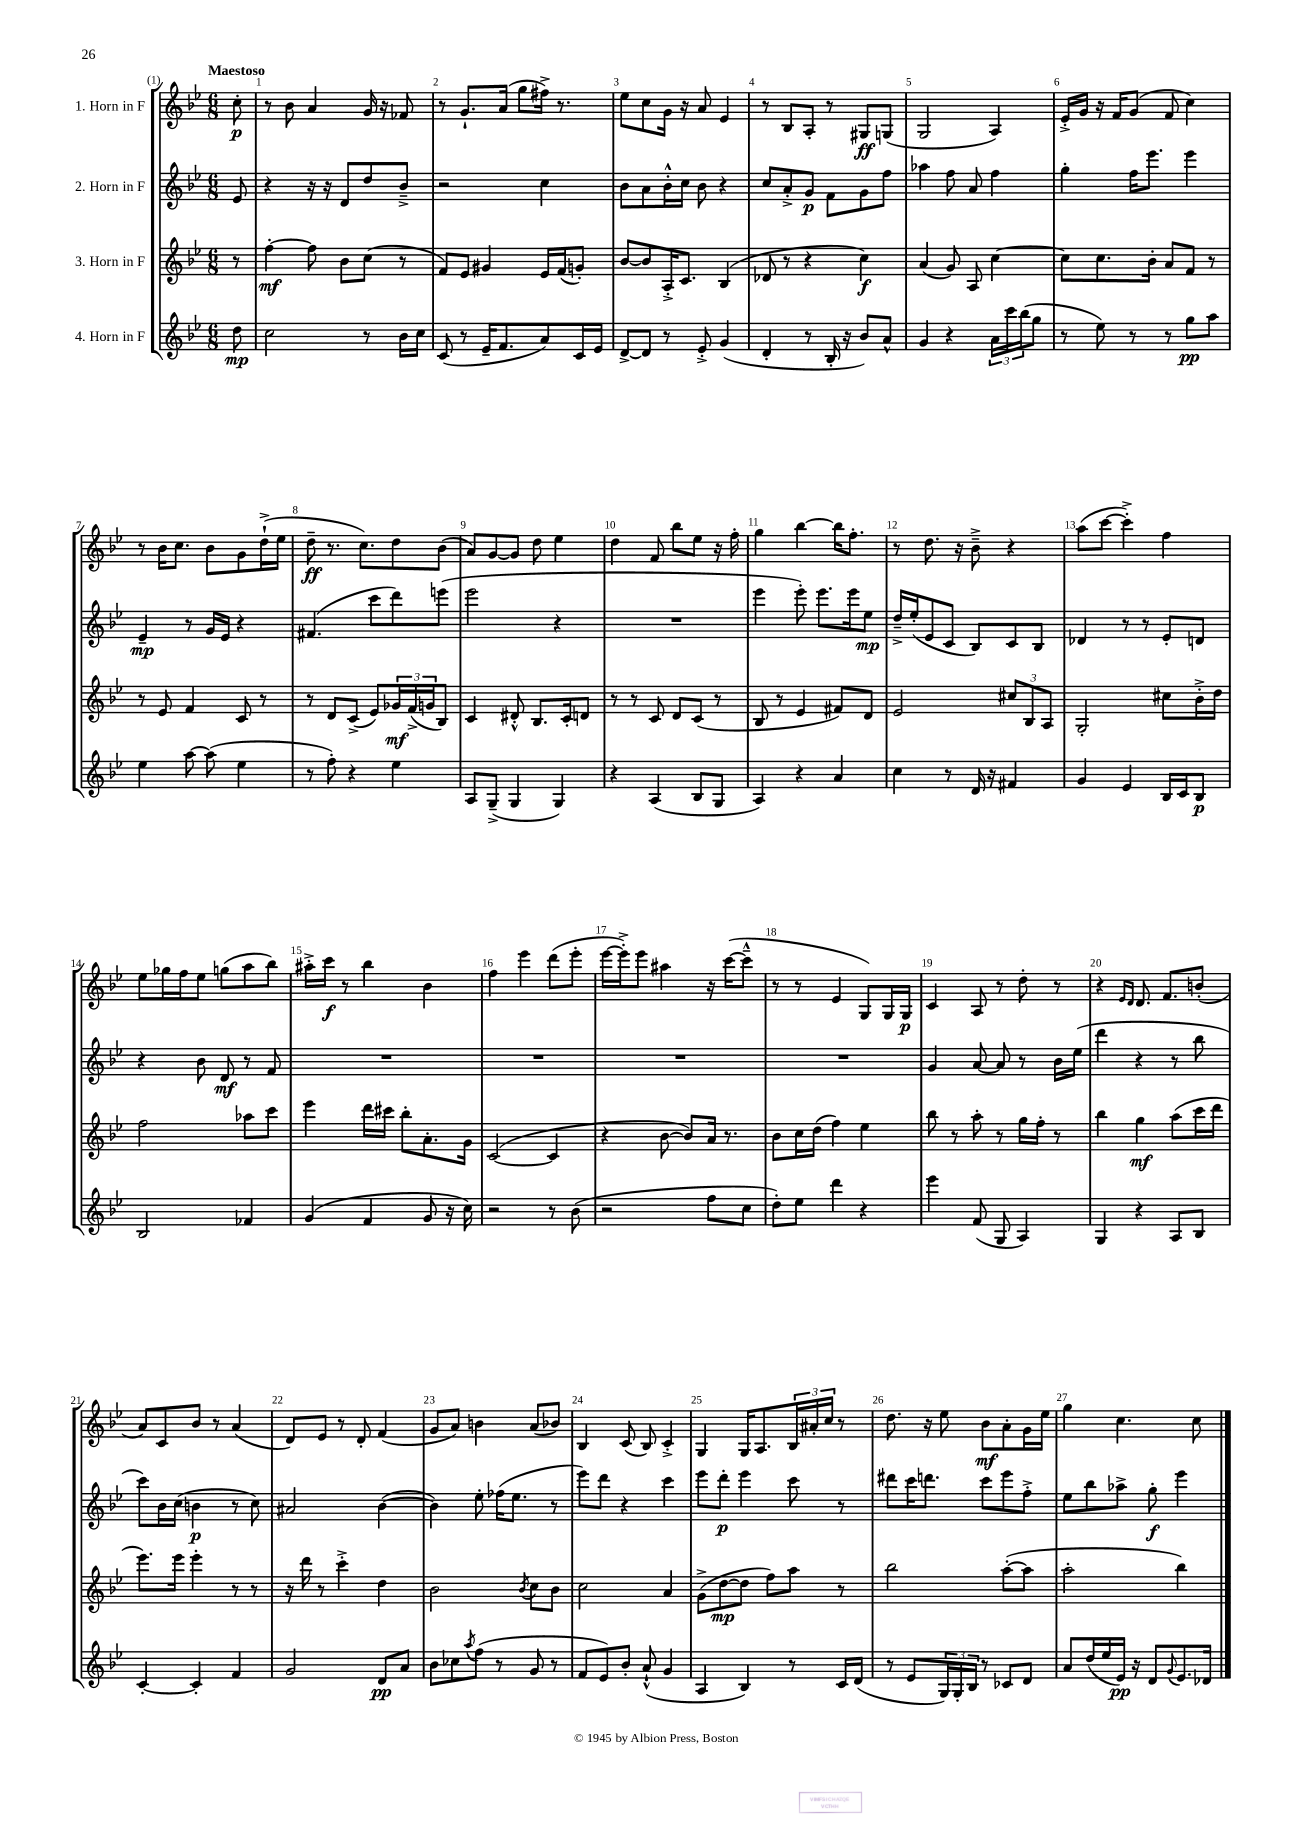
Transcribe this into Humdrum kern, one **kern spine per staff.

**kern	**dynam	**kern	**dynam	**kern	**dynam	**kern	**dynam
*part4	*part4	*part3	*part3	*part2	*part2	*part1	*part1
*staff4	*staff4	*staff3	*staff3	*staff2	*staff2	*staff1	*staff1
*I"4. Horn in F	*	*I"3. Horn in F	*	*I"2. Horn in F	*	*I"1. Horn in F	*
*clefG2	*	*clefG2	*	*clefG2	*	*clefG2	*
*k[b-e-]	*	*k[b-e-]	*	*k[b-e-]	*	*k[b-e-]	*
*M6/8	*	*M6/8	*	*M6/8	*	*M6/8	*
=	=	=	=	=	=	=	=
!	!	!	!	!	!	!LO:TX:a:B:t=Maestoso	!
8dd\	mp	8r	.	8e-/	.	8cc'\	p
=1	=1	=1	=1	=1	=1	=1	=1
2cc\	.	[4ff'\	mf	4r	.	8r	.
.	.	.	.	.	.	8b-\	.
.	.	8ff\]	.	16r	.	4a/	.
.	.	.	.	16r	.	.	.
.	.	8b-\L	.	8d/L	.	.	.
8r	.	(8cc\J	.	8dd/	.	16g/	.
.	.	.	.	.	.	16r	.
16b-\LL	.	8r	.	8b-~^/J	.	8f-X/	.
16cc\JJ	.	.	.	.	.	.	.
=2	=2	=2	=2	=2	=2	=2	=2
(8c/	.	8f/L)	.	2r	.	8r	.
8r	.	8e-/J	.	.	.	8.g`/L	.
16e-~/KL	.	4g#X/	.	.	.	.	.
8.f/	.	.	.	.	.	(16a/Jk	.
.	.	.	.	.	.	8gg\L	.
8a/)	.	16e-/LL	.	4cc\	.	16ff#X^\Jk)	.
.	.	(16f/J	.	.	.	8.r	.
16c/L	.	8gn'/J)	.	.	.	.	.
16e-/JJ	.	.	.	.	.	.	.
=3	=3	=3	=3	=3	=3	=3	=3
[8d^/L	.	[8b-/L	.	8b-\L	.	8ee-\L	.
8d/J]	.	8b-/]	.	8a\	.	8cc\	.
8r	.	16A'^/K	.	16b-'^^\L	.	16g\Jk	.
.	.	8.c/J	.	16cc\JJ	.	16r	.
8e-'^/	.	.	.	8b-\	.	8a/	.
(4g/	.	(4B-/	.	4r	.	4e-/	.
=4	=4	=4	=4	=4	=4	=4	=4
4d'/	.	8d-X/	.	8cc/L	.	8r	.
.	.	8r	.	8a'^/	.	8B-/L	.
8r	.	4r	.	8g/J	p	8A'/J	.
16B-'/	.	.	.	8f\L	.	8r	.
16r	.	.	.	.	.	.	.
8b-/L)	.	4cc\)	f	8g\	.	8G#X/L	ff
8a^^/J	.	.	.	8ff\J	.	(8Gn/J	.
=5	=5	=5	=5	=5	=5	=5	=5
4g/	.	(4a/	.	4aa-X\	.	2G/	.
4r	.	8g/)	.	8ff\	.	.	.
.	.	8A/	.	8a/	.	.	.
24a\LL	.	[4cc\	.	4ff\	.	4A/)	.
24ccc\	.	.	.	.	.	.	.
(24bb-\J	.	.	.	.	.	.	.
8gg\J	.	.	.	.	.	.	.
=6	=6	=6	=6	=6	=6	=6	=6
8r	.	8cc\L]	.	4gg'\	.	16e-'^/LL	.
.	.	.	.	.	.	16g/JJ	.
8ee-\)	.	8.cc\	.	.	.	16r	.
.	.	.	.	.	.	16f/KL	.
8r	.	.	.	16ff\KL	.	(8g/J	.
.	.	16b-'\Jk	.	8.eee-\J	.	.	.
8r	.	8a/L	.	.	.	8f/	.
8gg\L	pp	8f/J	.	4eee-\	.	4cc\)	.
8aa\J	.	8r	.	.	.	.	.
!!LO:LB:g=z
=7	=7	=7	=7	=7	=7	=7	=7
4ee-\	.	8r	.	4e-~/	mp	8r	.
.	.	8e-/	.	.	.	16b-\KL	.
.	.	.	.	.	.	8.cc\J	.
[8aa\	.	4f/	.	8r	.	.	.
(8aa\]	.	.	.	16g/LL	.	8b-\L	.
.	.	.	.	16e-/JJ	.	.	.
4ee-\	.	8c/	.	4r	.	8g\	.
.	.	8r	.	.	.	(16dd`^\L	.
.	.	.	.	.	.	16ee-\JJ	.
=8	=8	=8	=8	=8	=8	=8	=8
8r	.	8r	.	(4.f#X/	.	8dd~\	ff
8ff'\)	.	8d/L	.	.	.	8.r	.
4r	.	(8c^/J	.	.	.	.	.
.	.	.	.	.	.	8.cc\L)	.
.	.	8e-/L)	.	8ccc\L	.	.	.
4ee-\	.	24g-X/L	mf	8ddd\)	.	8dd\	.
.	.	(24f^/	.	.	.	.	.
.	.	24gn/J	.	.	.	.	.
.	.	8B-/J)	.	(8eeen\J	.	(8b-\J	.
=9	=9	=9	=9	=9	=9	=9	=9
8A/L	.	4c/	.	2eee-\	.	8a/L)	.
(8G~^/J	.	.	.	.	.	[8g/	.
4G/	.	8d#X'^^/	.	.	.	8g/J]	.
.	.	8.B-/L	.	.	.	8dd\	.
4G/)	.	.	.	4r	.	4ee-\	.
.	.	16c'/k	.	.	.	.	.
.	.	8dn/J	.	.	.	.	.
=10	=10	=10	=10	=10	=10	=10	=10
4r	.	8r	.	2.r	.	4dd\	.
.	.	8r	.	.	.	.	.
(4A/	.	8c/	.	.	.	8f/	.
.	.	8d/L	.	.	.	8bb-\L	.
8B-/L	.	(8c/J	.	.	.	8ee-\J	.
8G/J	.	8r	.	.	.	16r	.
.	.	.	.	.	.	16ff'\	.
=11	=11	=11	=11	=11	=11	=11	=11
4A/)	.	8B-/	.	4eee-\	.	4gg\	.
.	.	8r	.	.	.	.	.
4r	.	4e-/	.	8eee-'\)	.	[4bb-\	.
.	.	.	.	8.eee-\L	.	.	.
4a/	.	8f#X/L)	.	.	.	16bb-\KL]	.
.	.	.	.	16eee-\k	.	8.ff'\J	.
.	.	8d/J	.	8ee-\J	mp	.	.
=12	=12	=12	=12	=12	=12	=12	=12
4cc\	.	2e-/	.	16dd~^/LL	.	8r	.
.	.	.	.	(16ee-'/J	.	.	.
.	.	.	.	8e-/	.	8.dd\	.
8r	.	.	.	8c/J	.	.	.
.	.	.	.	.	.	16r	.
16d/	.	.	.	8B-/L)	.	8b-~^\	.
16r	.	.	.	.	.	.	.
4f#X/	.	12cc#X/L	.	8c/	.	4r	.
.	.	12B-/	.	.	.	.	.
.	.	.	.	8B-/J	.	.	.
.	.	12A/J	.	.	.	.	.
=13	=13	=13	=13	=13	=13	=13	=13
4g/	.	2G'/	.	4d-X/	.	(8aa\L	.
.	.	.	.	.	.	[8ccc\J	.
4e-/	.	.	.	8r	.	4ccc'^\])	.
.	.	.	.	8r	.	.	.
16B-/LL	.	8cc#X\L	.	8e-'/L	.	4ff\	.
16c/J	.	.	.	.	.	.	.
8B-/J	p	16b-'^\L	.	8dn/J	.	.	.
.	.	16dd\JJ	.	.	.	.	.
!!LO:LB:g=z
=14	=14	=14	=14	=14	=14	=14	=14
2B-/	.	2ff\	.	4r	.	8ee-\L	.
.	.	.	.	.	.	16gg-X\L	.
.	.	.	.	.	.	16ff\J	.
.	.	.	.	8b-\	.	8ee-\J	.
.	.	.	.	8d/	mf	(8ggn\L	.
4f-X/	.	8aa-X\L	.	8r	.	8aa\	.
.	.	8ccc\J	.	8f/	.	8bb-\J)	.
=15	=15	=15	=15	=15	=15	=15	=15
(4g/	.	4eee-\	.	2.r	.	16aa#X'^\LL	.
.	.	.	.	.	.	16ccc\JJ	f
.	.	.	.	.	.	8r	.
4f/	.	16ddd\LL	.	.	.	4bb-\	.
.	.	16ccc#X\JJ	.	.	.	.	.
.	.	8bb-'\L	.	.	.	.	.
8g/	.	8.a'\	.	.	.	4b-\	.
16r	.	.	.	.	.	.	.
16cc\)	.	16g\Jk	.	.	.	.	.
=16	=16	=16	=16	=16	=16	=16	=16
2r	.	([2c/	.	2.r	.	4ff\	.
.	.	.	.	.	.	4eee-\	.
8r	.	4c/]	.	.	.	(8ddd\L	.
(8b-\	.	.	.	.	.	8eee-'\J	.
=17	=17	=17	=17	=17	=17	=17	=17
2r	.	4r	.	2.r	.	[16eee-\LL	.
.	.	.	.	.	.	16eee-'^\J])	.
.	.	.	.	.	.	8eee-\J	.
.	.	[8b-\	.	.	.	4aa#X\	.
.	.	8b-/L])	.	.	.	.	.
8ff\L	.	16a/Jk	.	.	.	16r	.
.	.	8.r	.	.	.	([16ccc\KL	.
8cc\J	.	.	.	.	.	8ccc~^^\J]	.
=18	=18	=18	=18	=18	=18	=18	=18
8dd'\L)	.	8b-\L	.	2.r	.	8r	.
8ee-\J	.	16cc\L	.	.	.	8r	.
.	.	(16dd\JJ	.	.	.	.	.
4ddd\	.	4ff\)	.	.	.	4e-/	.
4r	.	4ee-\	.	.	.	8G/L)	.
.	.	.	.	.	.	16G/L	.
.	.	.	.	.	.	16G/JJ	p
=19	=19	=19	=19	=19	=19	=19	=19
4eee-\	.	8bb-\	.	4g/	.	4c/	.
.	.	8r	.	.	.	.	.
(8f/	.	8aa'\	.	[8a/	.	8A/	.
8G/	.	8r	.	8a/]	.	8r	.
4A/)	.	16gg\LL	.	8r	.	8dd'\	.
.	.	16ff'\JJ	.	.	.	.	.
.	.	8r	.	16b-\LL	.	8r	.
.	.	.	.	(16ee-\JJ	.	.	.
=20	=20	=20	=20	=20	=20	=20	=20
4G/	.	4bb-\	.	4ddd\	.	4r	.
.	.	.	.	.	.	16qqe-/LL	.
.	.	.	.	.	.	16qqd/JJ	.
4r	.	4gg\	mf	4r	.	8.d/	.
.	.	.	.	.	.	8.f/L	.
8A/L	.	(8aa\L	.	8r	.	.	.
8B-/J	.	16ccc\L	.	8bb-\	.	(8bn'/J	.
.	.	16ddd\JJ	.	.	.	.	.
!!LO:LB:g=z
=21	=21	=21	=21	=21	=21	=21	=21
[4c'/	.	8.eee-\L)	.	8ccc\L)	.	8a/L)	.
.	.	.	.	16b-\L	.	8c/	.
.	.	16eee-\Jk	.	(16cc\JJ	.	.	.
4c'/]	.	4eee-'\	.	4bn\	p	8b-/J	.
.	.	.	.	.	.	8r	.
4f/	.	8r	.	8r	.	(4a/	.
.	.	8r	.	8cc\)	.	.	.
=22	=22	=22	=22	=22	=22	=22	=22
2g/	.	16r	.	2a#X/	.	8d/L)	.
.	.	16ddd\	.	.	.	.	.
.	.	8r	.	.	.	8e-/J	.
.	.	4ccc'^\	.	.	.	8r	.
.	.	.	.	.	.	8d'/	.
8d/L	pp	4dd\	.	([4b-\	.	(4f/	.
8a/J	.	.	.	.	.	.	.
=23	=23	=23	=23	=23	=23	=23	=23
8b-\L	.	2b-\	.	4b-\])	.	8g/L	.
8cc-X\	.	.	.	.	.	8a/J)	.
8qaa/	.	.	.	.	.	.	.
(8ff\J	.	.	.	8ee-'\	.	4bn\	.
8r	.	.	.	(16ff-X\KL	.	.	.
.	.	.	.	8.ee-\J	.	.	.
.	.	8qb-/	.	.	.	.	.
8g/	.	8cc\L	.	.	.	(8a/L	.
8r	.	8b-\J	.	8r	.	8b-X/J)	.
=24	=24	=24	=24	=24	=24	=24	=24
8f/L	.	2cc\	.	8eee-\L)	.	4B-/	.
8e-/)	.	.	.	8ddd\J	.	.	.
8b-'/J	.	.	.	4r	.	(8c/	.
(8a`^^/	.	.	.	.	.	8B-/)	.
4g/	.	4a/	.	4ccc\	.	4c'^/	.
=25	=25	=25	=25	=25	=25	=25	=25
4A/	.	(8g^\L	.	8eee-\L	.	4G/	.
.	.	[8dd\	mp	8ddd'\J	p	.	.
4B-/)	.	8dd\J]	.	4eee-\	.	16G/KL	.
.	.	.	.	.	.	8.A/	.
.	.	8ff\L)	.	.	.	.	.
8r	.	8aa\J	.	8ccc\	.	24B-/L	.
.	.	.	.	.	.	24a#X'/	.
.	.	.	.	.	.	24cc/JJ	.
16c/LL	.	8r	.	8r	.	8r	.
(16d/JJ	.	.	.	.	.	.	.
=26	=26	=26	=26	=26	=26	=26	=26
8r	.	2bb-\	.	8ddd#X\L	.	8.dd\	.
8e-/L	.	.	.	16ccc\K	.	.	.
.	.	.	.	8.dddn\J	.	16r	.
24G/L)	.	.	.	.	.	8ee-\	.
24G'/	.	.	.	.	.	.	.
24B-/JJ	.	.	.	.	.	.	.
8r	.	.	.	8ccc\L	.	8b-\L	mf
8c-X/L	.	([8aa'\L	.	8eee-\	.	8a'\	.
8d/J	.	8aa\J]	.	8ff'^\J	.	16g\L	.
.	.	.	.	.	.	16ee-\JJ	.
=27	=27	=27	=27	=27	=27	=27	=27
8a/L	.	2aa'\	.	8ee-\L	.	4gg\	.
(16dd/L	.	.	.	8bb-\	.	.	.
16ee-/	.	.	.	.	.	.	.
16e-/JJ)	pp	.	.	8aa-X^\J	.	4.cc\	.
16r	.	.	.	.	.	.	.
8d/L	.	.	.	8gg'\	f	.	.
8qqg/	.	.	.	.	.	.	.
8.e-/	.	4bb-\)	.	4eee-\	.	.	.
.	.	.	.	.	.	8cc\	.
16d-X/Jk	.	.	.	.	.	.	.
==	==	==	==	==	==	==	==
*-	*-	*-	*-	*-	*-	*-	*-
